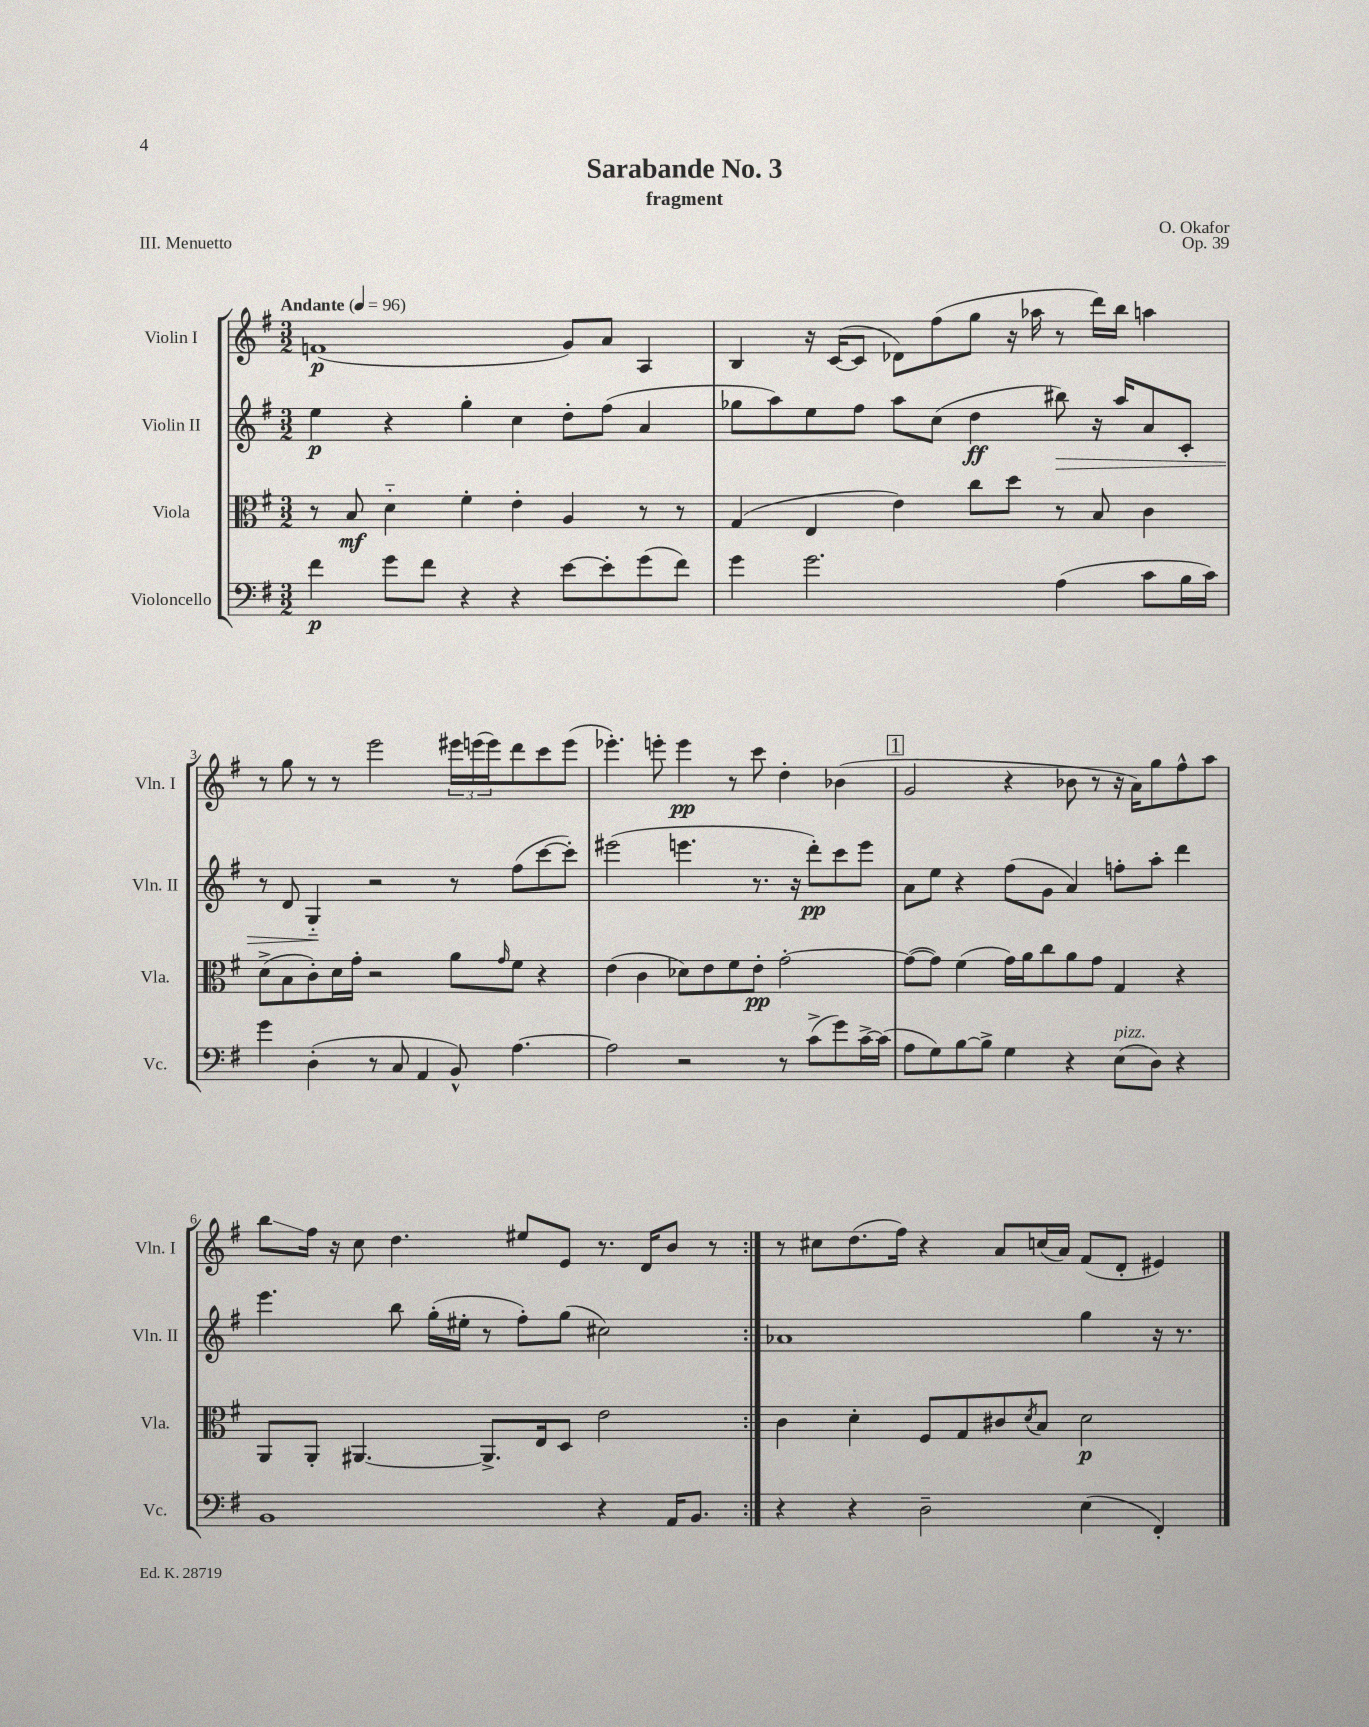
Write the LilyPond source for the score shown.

\header { title = "Sarabande No. 3" composer = "O. Okafor" subtitle = "fragment" opus = "Op. 39" piece = "III. Menuetto" }
<<
\new StaffGroup <<
\new Staff = "s0" \with { instrumentName = "Violin I" shortInstrumentName = "Vln. I" } {
    \clef treble \key g \major \numericTimeSignature \time 3/2 \tempo "Andante" 4 = 96
    \repeat volta 2 { f'1\p( g'8) a'8 a4 |
    b4 r16 c'16~( c'8 des'8) fis''8( g''8 r16 aes''16 r8 d'''16) b''16 a''4 |
    r8 g''8 r8 r8 e'''2 \tuplet 3/2 { eis'''16 e'''16( e'''16) } d'''8 c'''8 e'''8( |
    ees'''4.-.) e'''8-. e'''4\pp r8 c'''8 d''4-. bes'4( |
    \mark \markup { \box "1" } g'2 r4 bes'8 r8 r16 a'16) g''8 fis''8-^ a''8 |
    b''8\glissando fis''16 r16 c''8 d''4. eis''8 e'8 r8. d'16 b'8 r8 | }
    r8 cis''8 d''8.( fis''16) r4 a'8 c''16( a'16) fis'8( d'8-. eis'4) \bar "|." |
}
\new Staff = "s1" \with { instrumentName = "Violin II" shortInstrumentName = "Vln. II" } {
    \clef treble \key g \major \numericTimeSignature \time 3/2
    \repeat volta 2 { e''4\p r4 g''4-. c''4 d''8-. fis''8( a'4 |
    ges''8 a''8) e''8 fis''8 a''8 c''8( d''4\ff bis''8\>) r16 a''16 a'8 c'8-. |
    r8 d'8 g4-_\! r2 r8 fis''8( c'''8~ c'''8-.) |
    eis'''2( e'''4. r8. r16 d'''8-.\pp) c'''8 e'''8 |
    \mark \markup { \box "1" } a'8 e''8 r4 fis''8( g'8 a'4) f''8-. a''8-. d'''4 |
    e'''4. b''8 g''16-.( eis''16-. r8 fis''8-.) g''8( cis''2) | }
    aes'1 g''4 r16 r8. \bar "|." |
}
\new Staff = "s2" \with { instrumentName = "Viola" shortInstrumentName = "Vla." } {
    \clef alto \key g \major \numericTimeSignature \time 3/2
    \repeat volta 2 { r8 b8\mf d'4-_ fis'4-. e'4-. a4 r8 r8 |
    g4( e4 e'4) c''8 d''8 r8 b8 c'4 |
    d'8->( b8 c'8-.) d'16 g'16-. r2 a'8 \grace { g'16 } fis'8 r4 |
    e'4( c'4 des'8) e'8 fis'8 e'8-.\pp g'2~-. |
    \mark \markup { \box "1" } g'8~( g'8) fis'4( g'16) a'16 c''8 a'8 g'8 g4 r4 |
    a,8 a,8-. ais,4.~ ais,8.-> e16 d8 e'2 | }
    c'4 d'4-. fis8 g8 cis'8 \acciaccatura { d'8 } b8 d'2\p \bar "|." |
}
\new Staff = "s3" \with { instrumentName = "Violoncello" shortInstrumentName = "Vc." } {
    \clef bass \key g \major \numericTimeSignature \time 3/2
    \repeat volta 2 { fis'4\p g'8 fis'8 r4 r4 e'8~ e'8-. g'8( fis'8) |
    g'4 g'2. a4( c'8 b16 c'16) |
    g'4 d4-.( r8 c8 a,4 b,8-^) a4.~ |
    a2 r2 r8 c'8->( g'8) c'16~-> c'16( |
    \mark \markup { \box "1" } a8 g8) b8~ b8-> g4 r4 e8^\markup { \italic "pizz." }( d8) r4 |
    b,1 r4 a,16 b,8. | }
    r4 r4 d2-- e4( fis,4-.) \bar "|." |
}
>>
>>
